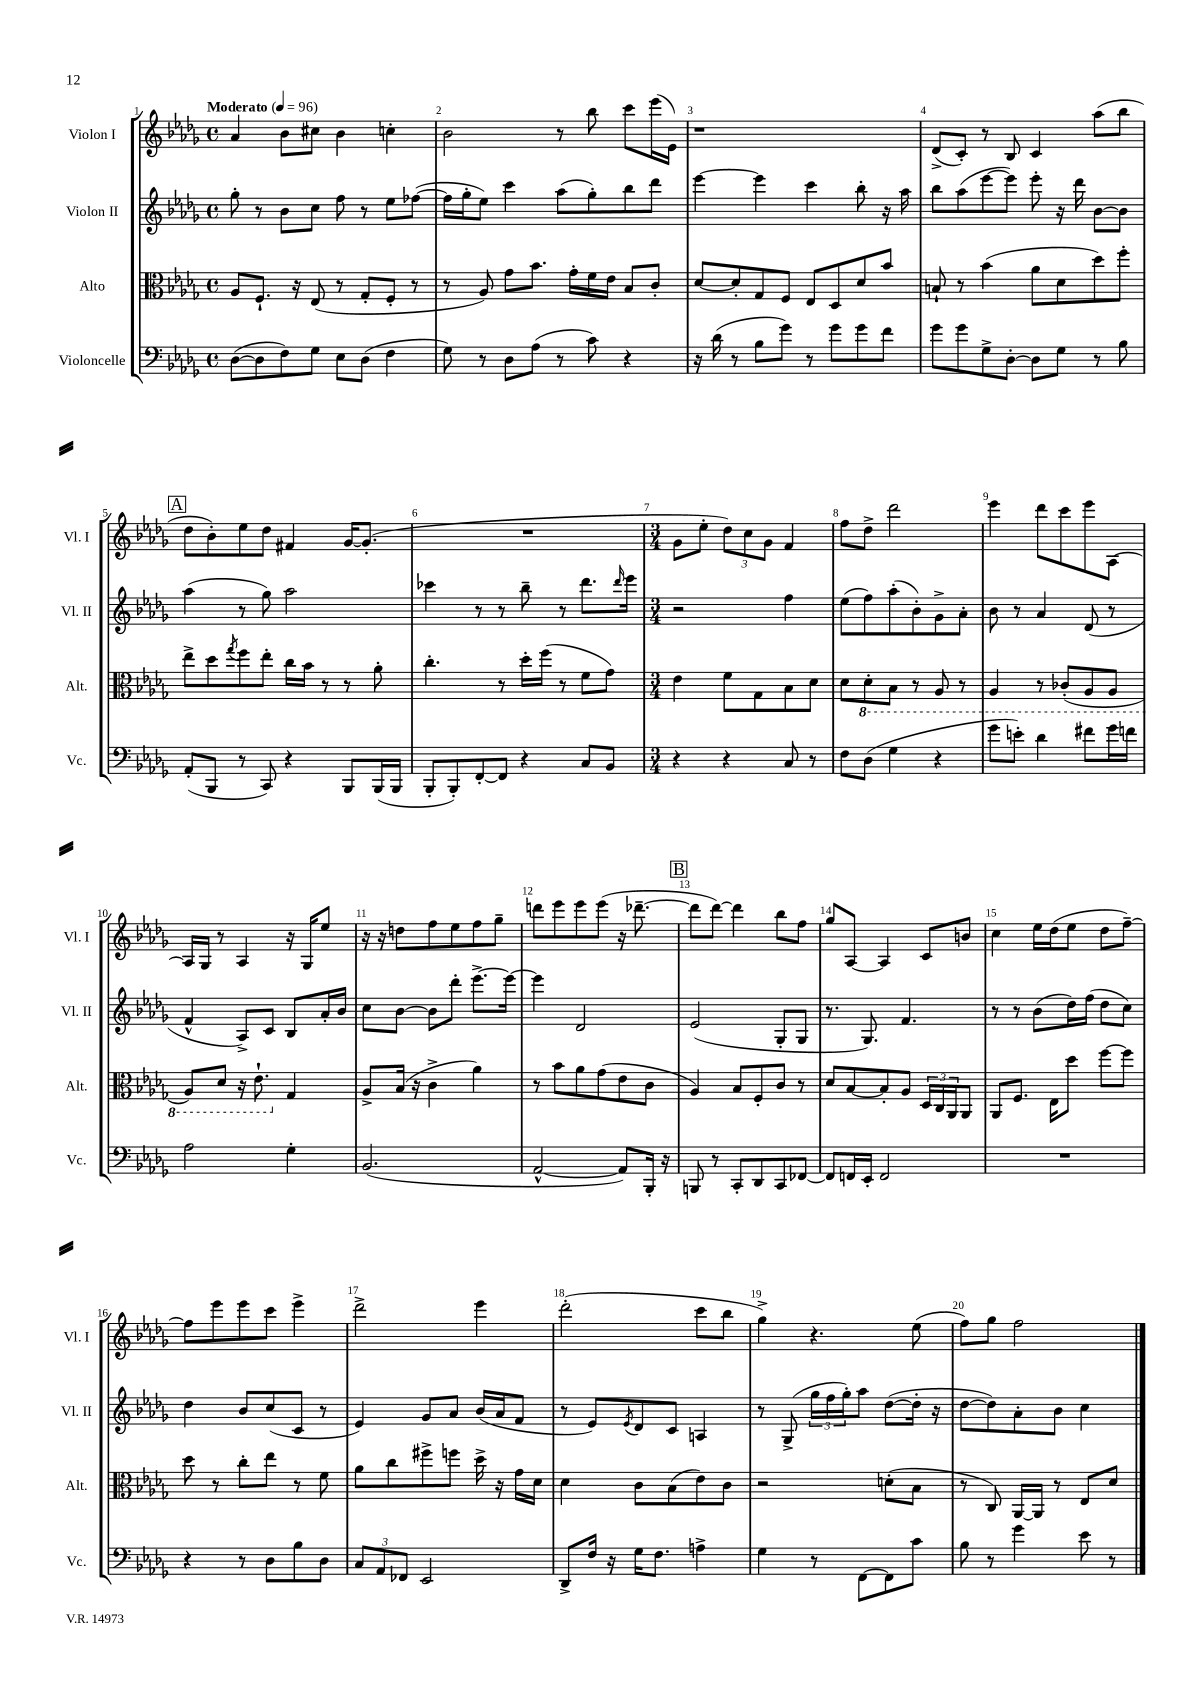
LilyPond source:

<<
\new StaffGroup <<
\new Staff = "s0" \with { instrumentName = "Violon I" shortInstrumentName = "Vl. I" } {
    \clef treble \key des \major \defaultTimeSignature \time 4/4 \tempo "Moderato" 4 = 96
    aes'4 bes'8 cis''8 bes'4 c''4-. |
    bes'2 r8 bes''8 c'''8 ees'''16( ees'16) |
    r1 |
    des'8->( c'8-.) r8 bes8 c'4 aes''8( bes''8 |
    \mark \markup { \box "A" } des''8 bes'8-.) ees''8 des''8 fis'4 ges'16~ ges'8.-.( |
    R1 |
    \numericTimeSignature \time 3/4 ges'8 ees''8-. \tuplet 3/2 { des''8) c''8 ges'8 } f'4 |
    f''8 des''8-> des'''2 |
    ees'''4 des'''8 c'''8 ees'''8 aes8~ |
    aes16 ges16 r8 aes4 r16 ges16 ees''8 |
    r16 r16 d''8 f''8 ees''8 f''8 ges''8-- |
    d'''8 ees'''8 ees'''8 ees'''8( r16 des'''8.~-- |
    \mark \markup { \box "B" } des'''8 des'''8~) des'''4 bes''8 f''8 |
    ges''8 aes8~ aes4 c'8 b'8 |
    c''4 ees''16 des''16( ees''8 des''8 f''8~--) |
    f''8 ees'''8 ees'''8 c'''8 ees'''4-> |
    des'''2-> ees'''4 |
    des'''2-.( c'''8 bes''8 |
    ges''4->) r4. ees''8( |
    f''8) ges''8 f''2 \bar "|." |
}
\new Staff = "s1" \with { instrumentName = "Violon II" shortInstrumentName = "Vl. II" } {
    \clef treble \key des \major \defaultTimeSignature \time 4/4
    ges''8-. r8 bes'8 c''8 f''8 r8 ees''8 fes''8~( |
    fes''16 ges''16-. ees''8) c'''4 aes''8( ges''8-.) bes''8 des'''8 |
    ees'''4~ ees'''4 c'''4 bes''8-. r16 aes''16 |
    bes''8 aes''8( ees'''8~ ees'''8) ees'''8-. r16 des'''16 bes'8~ bes'8 |
    \mark \markup { \box "A" } aes''4( r8 ges''8) aes''2 |
    ces'''4 r8 r8 bes''8-- r8 des'''8. \grace { des'''16 } ees'''16 |
    \numericTimeSignature \time 3/4 r2 f''4 |
    ees''8( f''8) aes''8-.( bes'8-.) ges'8-> aes'8-. |
    bes'8 r8 aes'4 des'8( r8 |
    f'4-^ aes8->) c'8 bes8 aes'16-. bes'16 |
    c''8 bes'8~ bes'8 des'''8-. ees'''8.~-> ees'''16~ |
    ees'''4 des'2 |
    \mark \markup { \box "B" } ees'2( ges8-. ges8 |
    r8. ges8.) f'4. |
    r8 r8 bes'8( des''16) f''16( des''8 c''8) |
    des''4 bes'8 c''8( c'8 r8 |
    ees'4) ges'8 aes'8 bes'16( aes'16 f'8 |
    r8 ees'8) \acciaccatura { ees'8 } des'8 c'8 a4 |
    r8 ges8->( \tuplet 3/2 { ges''16 f''16 ges''16-.) } aes''8 des''8~( des''16-. r16 |
    des''8~ des''8) aes'8-. bes'8 c''4 \bar "|." |
}
\new Staff = "s2" \with { instrumentName = "Alto" shortInstrumentName = "Alt." } {
    \clef alto \key des \major \defaultTimeSignature \time 4/4
    aes8 f8.-! r16 ees8( r8 ges8-. f8-. r8 |
    r8 aes8) ges'8 bes'8. ges'16-. f'16 ees'16 bes8 c'8-. |
    des'8~ des'8-. ges8 f8 ees8 des8 des'8 bes'8 |
    b8-! r8 bes'4( aes'8 des'8 des''8) f''8-. |
    \mark \markup { \box "A" } ees''8-> des''8 \acciaccatura { ges''8 } f''8 ees''8-. c''16 bes'16 r8 r8 aes'8-. |
    c''4.-. r8 des''16-. f''16( r8 f'8 ges'8) |
    \numericTimeSignature \time 3/4 ees'4 f'8 ges8 bes8 des'8 |
    des'8 \ottava #-1 des8-. bes,8 r8 aes,8 r8 |
    aes,4 r8 ces8-.( aes,8 aes,8 |
    aes,8) des8 r16 ees8.-! \ottava #0 ges4 |
    aes8-> bes16( r16 c'4-> aes'4) |
    r8 bes'8 aes'8 ges'8( ees'8 c'8 |
    \mark \markup { \box "B" } aes4) bes8 f8-. c'8 r8 |
    des'8 bes8~ bes8-. aes8 \tuplet 3/2 { des16 c16 aes,16 } aes,8 |
    aes,8 f8. ees16 des''8 f''8~ f''8 |
    des''8 r8 c''8-. ees''8 r8 f'8 |
    aes'8 c''8 fis''8-> f''8 des''16-> r16 ges'16 des'16 |
    des'4 c'8 bes8( ees'8) c'8 |
    r2 d'8-.( bes8 |
    r8 c8) aes,16~ aes,16 r8 ees8 des'8 \bar "|." |
}
\new Staff = "s3" \with { instrumentName = "Violoncelle" shortInstrumentName = "Vc." } {
    \clef bass \key des \major \defaultTimeSignature \time 4/4
    des8~( des8 f8) ges8 ees8 des8( f4 |
    ges8) r8 des8 aes8( r8 c'8) r4 |
    r16 des'16( r8 bes8 ges'8) r8 ges'8 ges'8 f'8 |
    ges'8 ges'8 ges8-> des8~-. des8 ges8 r8 bes8 |
    \mark \markup { \box "A" } aes,8-.( bes,,8 r8 c,8) r4 bes,,8 bes,,16( bes,,16 |
    bes,,8-. bes,,8-.) f,8~-. f,8 r4 c8 bes,8 |
    \numericTimeSignature \time 3/4 r4 r4 c8 r8 |
    f8 des8( ges4 r4 |
    ges'8 e'8-.) des'4 fis'8 ges'16 f'16 |
    aes2 ges4-. |
    bes,2.( |
    aes,2~-^ aes,8) bes,,16-. r16 |
    \mark \markup { \box "B" } b,,8 r8 c,8-. des,8 c,8 fes,8~ |
    fes,8 f,16 ees,16-. f,2 |
    R2. |
    r4 r8 des8 bes8 des8 |
    \tuplet 3/2 { c8 aes,8 fes,8 } ees,2 |
    des,8-> f16 r16 ges16 f8. a4-> |
    ges4 r8 f,8~ f,8 c'8 |
    bes8 r8 ges'4 ees'8 r8 \bar "|." |
}
>>
>>
\layout { \context { \Score \override BarNumber.break-visibility = ##(#f #t #t) barNumberVisibility = #all-bar-numbers-visible } }
